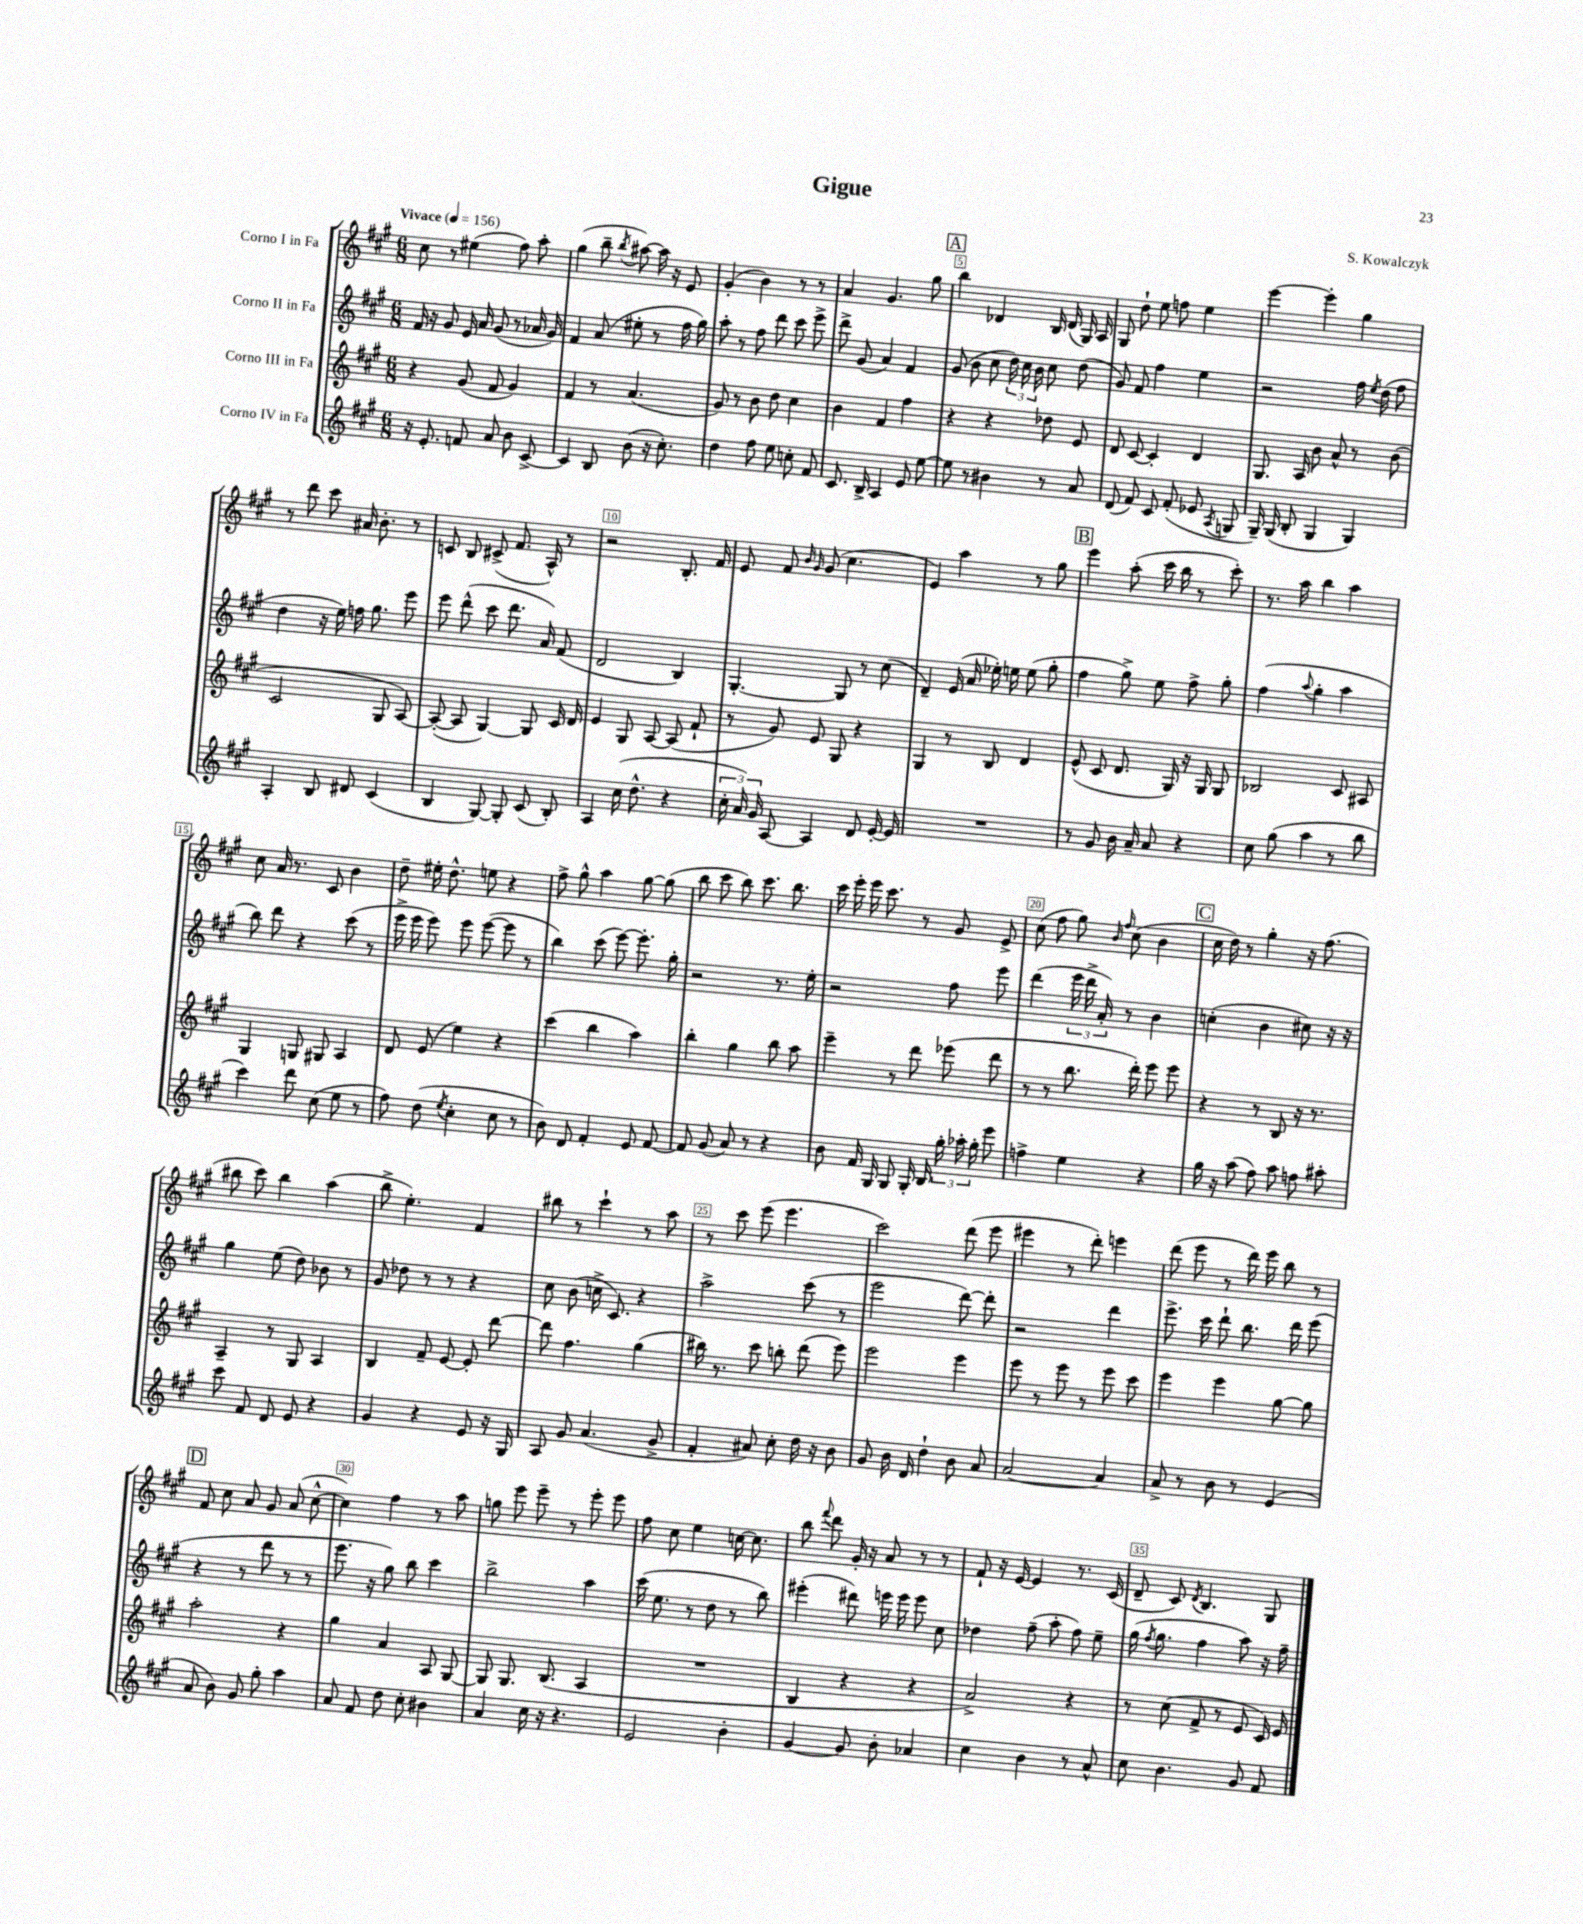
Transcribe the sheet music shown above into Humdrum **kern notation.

**kern	**kern	**kern	**kern
*staff4	*staff3	*staff2	*staff1
*clefG2	*clefG2	*clefG2	*clefG2
*k[f#c#g#]	*k[f#c#g#]	*k[f#c#g#]	*k[f#c#g#]
*M6/8	*M6/8	*M6/8	*M6/8
*MM156	*MM156	*MM156	*MM156
16r	4r	16f#/	8cc#\
8.e'/	.	16r	.
.	.	8g#/	8r
8f/	(8g#/	16e/	(4ee#\
.	.	16a/	.
8a/	8f#/	(8g#/	.
8b\	4g#/)	8r	8ff#\)
[8c#^/	.	16a-/	8aa'\
.	.	16g#/)	.
=	=	=	=
4c#/]	4f#/	4f#/	(4gg#\
8B/	8r	(8a/	8bb~\
.	.	.	8qbb/
(8b\	(4.a/	8ee#'\	[8aa#\)
16r	.	8r	16aa#\]
8.cc#'\)	.	.	16r
.	.	16ff#\	8e/
.	.	16gg#\)	.
=	=	=	=
4dd\	8g#/)	8aa'\	(4g#'/
.	8r	8r	.
8ff#\	8b\	8ff#\	4b\)
8ee\	8dd\	8ddd\	.
8cc'\	4cc#\	8ccc#\	8r
8f#/	.	8eee^\	8r
=	=	=	=
8.c#/	4b\	8ddd^\	4a/
.	.	(8g#/	.
16B^/	.	.	.
4A/	4f#/	4a/)	4.g#/
8e/	4ff#\	4f#/	.
[8ee\	.	.	8gg#\
=	=	=	=
8ee\]	4r	(8g#/	4bb\
8r	.	8b\	.
4b#\	4r	8cc#\	4d-/
.	.	24dd\)	.
.	.	24cc#\	.
.	.	24b\	.
8r	8dd-\	8cc#\	16B/
.	.	.	(16d-/
8a/	8e/	(8dd\	16G#/)
.	.	.	16A/
=	=	=	=
(8d/	8d/	8g#/)	8G#/
8f#/)	[8c#/	8f#/	8dd`\
8c#/	4c#'/]	4ff#\	8ee\
(8f#'/	.	.	8ff\
8e-/	4d/	4ee\	4ee\
8qA/	.	.	.
8G/	.	.	.
=	=	=	=
16G#~/)	8.G#/	2r	[4eee\
(16G#/	.	.	.
8B'/	.	.	.
.	16A/	.	.
4G#/	8b\	.	4eee'\]
.	8a^^/	.	.
4G#/)	8r	16ff#\	4gg#\
.	.	8qee/	.
.	.	(16dd\	.
.	(8b\	8ff#\	.
=	=	=	=
4A'/	2c#/	4dd\	8r
.	.	.	8ddd\
8B/	.	16r	8ccc#\
.	.	16ee\)	.
8d#/	.	16ff\	16a#/
.	.	8.gg#\	8.b'\
(4c#/	8G#/	.	.
.	[8A/)	8eee\	8r
=	=	=	=
4B/	(8A'/_	8eee\	8c/
.	8A/]	(8ddd^^\	8B/
[8G#/)	[4G#/)	8ccc#\	(8c#^/
8G#'/]	.	8.ddd\	8.f#/
(8c#/	8G#/]	.	.
.	.	16a/)	16A^^/)
8B'/)	16c#/	(8f#/	8r
.	16d/	.	.
=	=	=	=
4A/	4e/	2d/	2r
(16cc#\	8G#/	.	.
8.dd^^\	.	.	.
.	[8A/	.	.
4r	(8A/]	4B/)	8.B'/
.	8f#`/	.	.
.	.	.	16f#/
=	=	=	=
24cc#'\	8r	[4.G#'/	8e/
24a/)	.	.	.
24g#/	.	.	.
[8A/	8g#/)	.	8f#/
.	.	.	16qqb/
.	.	.	16qqg#/
4A/]	8e/	.	(8g#/
.	8G#/	8G#/]	4.cc#\
8d/	4r	8r	.
[16e'/	.	(8cc#\	.
16e/]	.	.	.
=	=	=	=
2.r	4G#/	4d~/)	4e/)
.	8r	(16e/	4aa\
.	.	16a/	.
.	8B/	16ee-'\)	.
.	.	16ee\	.
.	4d/	(8ee\	8r
.	.	8gg#'\	8gg#\
=	=	=	=
8r	(8e^^/	4ff#\	4eee\
8g#/	8c#/	.	.
16b\	8.d/	8gg#^\)	(8aa'\
16a~/	.	.	.
8a/	.	8ee\	16ccc#\
.	16G#/)	.	16bb\
4r	16r	8ff#^\	8r
.	16G#/	.	.
.	8G#/	8gg#'\	8ccc#'\)
=	=	=	=
8cc#\	2B-/	(4ff#\	8.r
(8gg#\	.	.	.
.	.	.	16aa\
.	.	8qqaa/	.
4aa\	.	4gg#'\	4bb\
8r	8c#/	4aa\	4aa\
8bb\	8A#/	.	.
=	=	=	=
4ccc#\)	4G#/	8bb\)	8cc#\
.	.	8ddd\	16a/
.	.	.	8.r
8ddd\	8G/	4r	.
(8cc#\	8G#/	.	8c#/
8ee\	4A/	(8ccc#\	4b\
8r	.	8r	.
=	=	=	=
8ff#\)	8d/	16eee^\	8dd~\
.	.	16eee\	.
(8dd\	(8e/	8eee\)	16ee#'\
.	.	.	8.dd^^\
8qee/	.	.	.
4cc#'\	4ee\)	8eee\	.
.	.	([8eee\	8ee\
8cc#\	4r	8eee\]	4r
8r	.	8r	.
=	=	=	=
8b\)	(4ccc#\	4bb\)	8ff#^\
8d/	.	.	8gg#^^\
4f#'/	4bb\	(8ccc#\	4aa\
.	.	[8eee\)	.
8e/	4aa\)	8.eee'\]	[8gg#\
[8f#/	.	.	(8gg#\]
.	.	16gg#'\	.
=	=	=	=
8f#/]	4bb'\	2r	8bb\
(8g#/	.	.	8ccc#\
8a/)	4gg#\	.	8bb\)
8r	.	.	8.ccc#\
4r	8bb\	8.r	.
.	.	.	8.bb\
.	8aa\	.	.
.	.	16ee'\	.
=	=	=	=
8b\	4eee~\	2r	16ccc#\
.	.	.	16eee'\
16f#/	.	.	16eee\
16G#/	.	.	8.ccc#\
8G#/	8r	.	.
16G#'/	8ddd\	.	8r
16B/	.	.	.
24gg#'\	(8eee-\	8ff#\	8g#/
24aa-'\	.	.	.
24gg#'\	.	.	.
8eee\	8ddd\	8eee\	8e^/
=	=	=	=
4ff^\	8r	(4ddd\	(8cc#\
.	8r	.	8ff#\
4ee\	8.bb\	24eee\	8gg#\)
.	.	24ddd^\	.
.	.	24a'/)	.
.	.	.	16qqb/
.	.	.	16qqff#/
.	.	8r	(8cc#\
.	16ddd'\)	.	.
4r	8eee\	4b\	4b\
.	8eee\	.	.
=	=	=	=
16gg#\	4r	(4cc'\	16cc#\
16r	.	.	16dd\)
(8aa\	.	.	8r
8ff#\)	8r	4b\	4gg#'\
8aa\	8B/	.	.
8ff\	16r	8cc#\)	16r
.	8.r	.	(8.ff#\
8aa#'\	.	16r	.
.	.	16r	.
=	=	=	=
8ccc#\	4A~/	4gg#\	8bb#\
8f#/	.	.	8ccc#\)
8d/	8r	(8ee\	4bb#\
8e/	8G#/	8dd\)	.
4r	4A/	8b-\	(4aa\
.	.	8r	.
=	=	=	=
4g#/	4B/	8g#/	8bb^\
.	.	8dd-\	4.ee'\)
4r	8f#~/	8r	.
.	[8e/	8r	.
8e/	8e'/]	4r	4f#/
16r	[8ddd\	.	.
16G#/	.	.	.
=	=	=	=
8A/	8ddd\]	8cc#\	8bb#\
8g#/	4.ff#\	(8b\	8r
(4.a/	.	16cc^\	4ccc#`\
.	.	8.c#/)	.
.	(4gg#\	4r	8r
8g#^/	.	.	8aa\
=	=	=	=
4f#'/	16bb#\)	2aa^\	8r
.	8.r	.	.
.	.	.	8ccc#\
8a#/)	8ccc#\	.	(8eee\
8cc#'\	8bb'\	.	4.eee\
16dd\	(8ddd\	(8ccc#\	.
16r	.	.	.
8b\	8eee\)	8r	.
=	=	=	=
8g#/	2eee\	2eee\	2ccc#\)
16b\	.	.	.
16d/	.	.	.
4dd`\	.	.	.
8b\	4eee\	[8ddd\)	(8ddd\
8a/	.	8ddd'\]	8eee\
=	=	=	=
[2a/	8eee\	2r	4eee#\
.	8r	.	.
.	8eee\	.	8r
.	8r	.	8ddd'\)
4a/]	8eee\	4ddd\	4eee\
.	8ccc#\	.	.
=	=	=	=
8a^/	4eee\	8.eee^\	(8ddd\
8r	.	.	8eee\
.	.	16ccc#\	.
8b\	4eee\	8ddd`\	8r
8r	.	8.bb\	16ddd\)
.	.	.	16eee\
(4e/	[8gg#\	.	8bb\
.	.	16ddd\	.
.	8gg#\]	(8eee\	8r
=	=	=	=
8a/	2aa'\	4r	8f#/
8b\)	.	.	8cc#\
8g#/	.	8r	8a/
8gg#'\	.	8ddd\	8g#/
4aa\	4r	8r	(8a/
.	.	8r	[8cc#^^\
=	=	=	=
8a/	4gg#\	8.eee\	4cc#\])
8f#/	.	.	.
.	.	16r	.
8dd\	4a/	8gg#\)	4ff#\
8cc#'\	.	8bb\	.
4b#\	8A/	4ccc#\	8r
.	[8G#/	.	8aa\
=	=	=	=
4a/	8G#/]	2bb^\	8gg\
.	8.G#/	.	8eee\
16cc#\	.	.	8eee~\
16r	(8.B/	.	.
4.r	.	.	8r
.	4A/	4aa\	8eee'\
.	.	.	8eee\
=	=	=	=
2e/	2.r	(16ccc#\	8ff#\
.	.	8.ee\	.
.	.	.	8cc#\
.	.	8r	4ee\
.	.	8dd\	.
4b'\	.	8r	[16cc\
.	.	.	8.cc\]
.	.	8bb\)	.
=	=	=	=
[4g#/	4B/	(4eee#'\	8bb\
.	.	.	8qqfff#/
.	.	.	8ddd\
8g#/]	4r	8ddd#\)	16g#'/
.	.	.	16r
8b'\	.	16eee\	8a/
.	.	16eee\	.
4a-/	4r	8eee\	8r
.	.	8cc#\	8r
=	=	=	=
4cc#\	2a^/)	4dd-\	8f#`/
.	.	.	16r
.	.	.	[16e/
4b\	.	(8ff#~\	4e/]
.	.	8aa'\	.
8r	4r	8ff#\)	8.r
8a^^/	.	8ee~\	.
.	.	.	(16c#/
=	=	=	=
8cc#\	8r	(16gg#\	8d~/
.	.	8qff#/	.
.	.	8.gg#\	.
4.b\	(8cc#\	.	8c#/)
.	.	.	8qd/
.	8f#^/	4ff#\	4.B/
.	8r	.	.
8g#/	8e/	8aa\)	.
8f#/	16c#/)	16r	8G#/
.	16e/	16ff#~\	.
==	==	==	==
*-	*-	*-	*-
